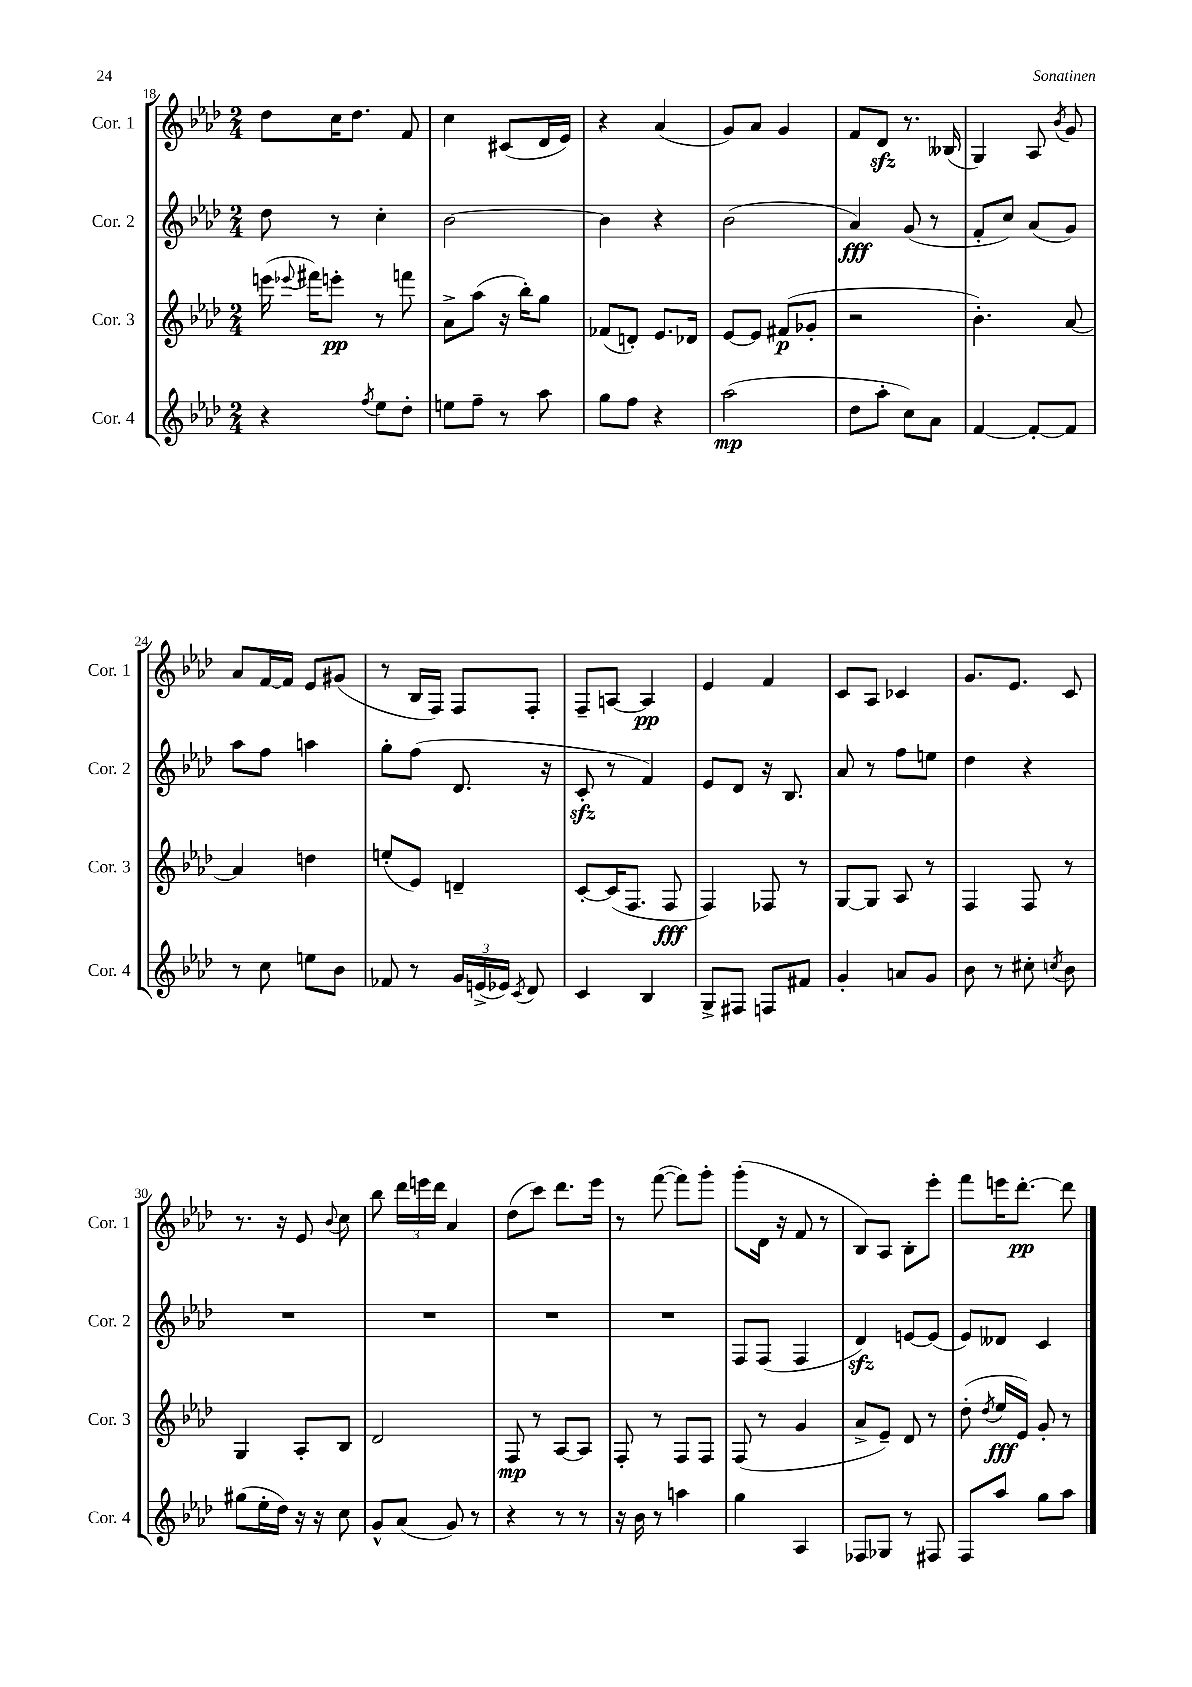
<<
\new StaffGroup <<
\new Staff = "s0" \with { instrumentName = "Cor. 1" shortInstrumentName = "Cor. 1" } {
    \clef treble \key aes \major \numericTimeSignature \time 2/4
    \autoBeamOff des''8[ c''16 des''8.] f'8 |
    c''4 cis'8[( des'16 ees'16]) |
    r4 aes'4( |
    g'8[) aes'8] g'4 |
    f'8[ des'8]\sfz r8. beses16( |
    g4) aes8 \acciaccatura { bes'8 } g'8 |
    aes'8[ f'16~ f'16] ees'8[ gis'8]( |
    r8 bes16[ f16]) f8[ f8]-. |
    f8[-- a8]~ a4\pp |
    ees'4 f'4 |
    c'8[ aes8] ces'4 |
    g'8.[ ees'8.] c'8 |
    r8. r16 ees'8 \appoggiatura { bes'8 } c''8 |
    bes''8 \tuplet 3/2 { des'''16[ e'''16 des'''16] } aes'4 |
    des''8[( c'''8]) des'''8.[ ees'''16] |
    r8 f'''8~( f'''8[) g'''8]-. |
    g'''8[-.( des'16] r16 f'8 r8 |
    bes8[) aes8] bes8[-. ees'''8]-. |
    f'''8[ e'''16 des'''8.]~-.\pp des'''8 \bar "|." |
}
\new Staff = "s1" \with { instrumentName = "Cor. 2" shortInstrumentName = "Cor. 2" } {
    \clef treble \key aes \major \numericTimeSignature \time 2/4
    \autoBeamOff des''8 r8 c''4-. |
    bes'2~ |
    bes'4 r4 |
    bes'2( |
    aes'4\fff) g'8( r8 |
    f'8[-. c''8]) aes'8[( g'8]) |
    aes''8[ f''8] a''4 |
    g''8[-. f''8]( des'8. r16 |
    c'8-.\sfz r8 f'4) |
    ees'8[ des'8] r16 bes8. |
    aes'8 r8 f''8[ e''8] |
    des''4 r4 |
    R2 |
    R2 |
    R2 |
    R2 |
    f8[ f8]( f4 |
    des'4\sfz) e'8[~ e'8]( |
    ees'8[) deses'8] c'4 \bar "|." |
}
\new Staff = "s2" \with { instrumentName = "Cor. 3" shortInstrumentName = "Cor. 3" } {
    \clef treble \key aes \major \numericTimeSignature \time 2/4
    \autoBeamOff e'''16( \appoggiatura { ees'''8 } fis'''16[) e'''8]-.\pp r8 f'''8 |
    aes'8[-> aes''8]( r16 bes''16[-.) g''8] |
    fes'8[( d'8]-.) ees'8.[ des'16] |
    ees'8[~ ees'8] fis'8[\p( ges'8]-. |
    r2 |
    bes'4.-.) aes'8~ |
    aes'4 d''4 |
    e''8[-.( ees'8]) d'4-- |
    c'8[~-. c'16( f8.] f8\fff |
    f4) fes8 r8 |
    g8[~ g8] aes8 r8 |
    f4 f8 r8 |
    g4 aes8[-. bes8] |
    des'2 |
    f8\mp r8 aes8[~ aes8] |
    f8-. r8 f8[ f8] |
    f8( r8 g'4 |
    aes'8[-> ees'8]--) des'8 r8 |
    des''8-.( \acciaccatura { des''8 } ees''16[\fff ees'16]) g'8-. r8 \bar "|." |
}
\new Staff = "s3" \with { instrumentName = "Cor. 4" shortInstrumentName = "Cor. 4" } {
    \clef treble \key aes \major \numericTimeSignature \time 2/4
    \autoBeamOff r4 \acciaccatura { f''8 } ees''8[ des''8]-. |
    e''8[ f''8]-- r8 aes''8 |
    g''8[ f''8] r4 |
    aes''2\mp( |
    des''8[ aes''8]-. c''8[) aes'8] |
    f'4~ f'8[~-. f'8] |
    r8 c''8 e''8[ bes'8] |
    fes'8 r8 \tuplet 3/2 { g'16[ e'16->( ees'16]) } \acciaccatura { c'8 } des'8 |
    c'4 bes4 |
    g8[-> fis8] f8[ fis'8] |
    g'4-. a'8[ g'8] |
    bes'8 r8 cis''8-. \acciaccatura { c''8 } bes'8 |
    gis''8[( ees''16-. des''16]) r16 r16 c''8 |
    g'8[-^ aes'8]( g'8) r8 |
    r4 r8 r8 |
    r16 bes'16 r8 a''4 |
    g''4 aes4 |
    fes8[ ges8] r8 fis8 |
    f8[ aes''8] g''8[ aes''8] \bar "|." |
}
>>
>>
\layout { \context { \Score currentBarNumber = #18 } }
